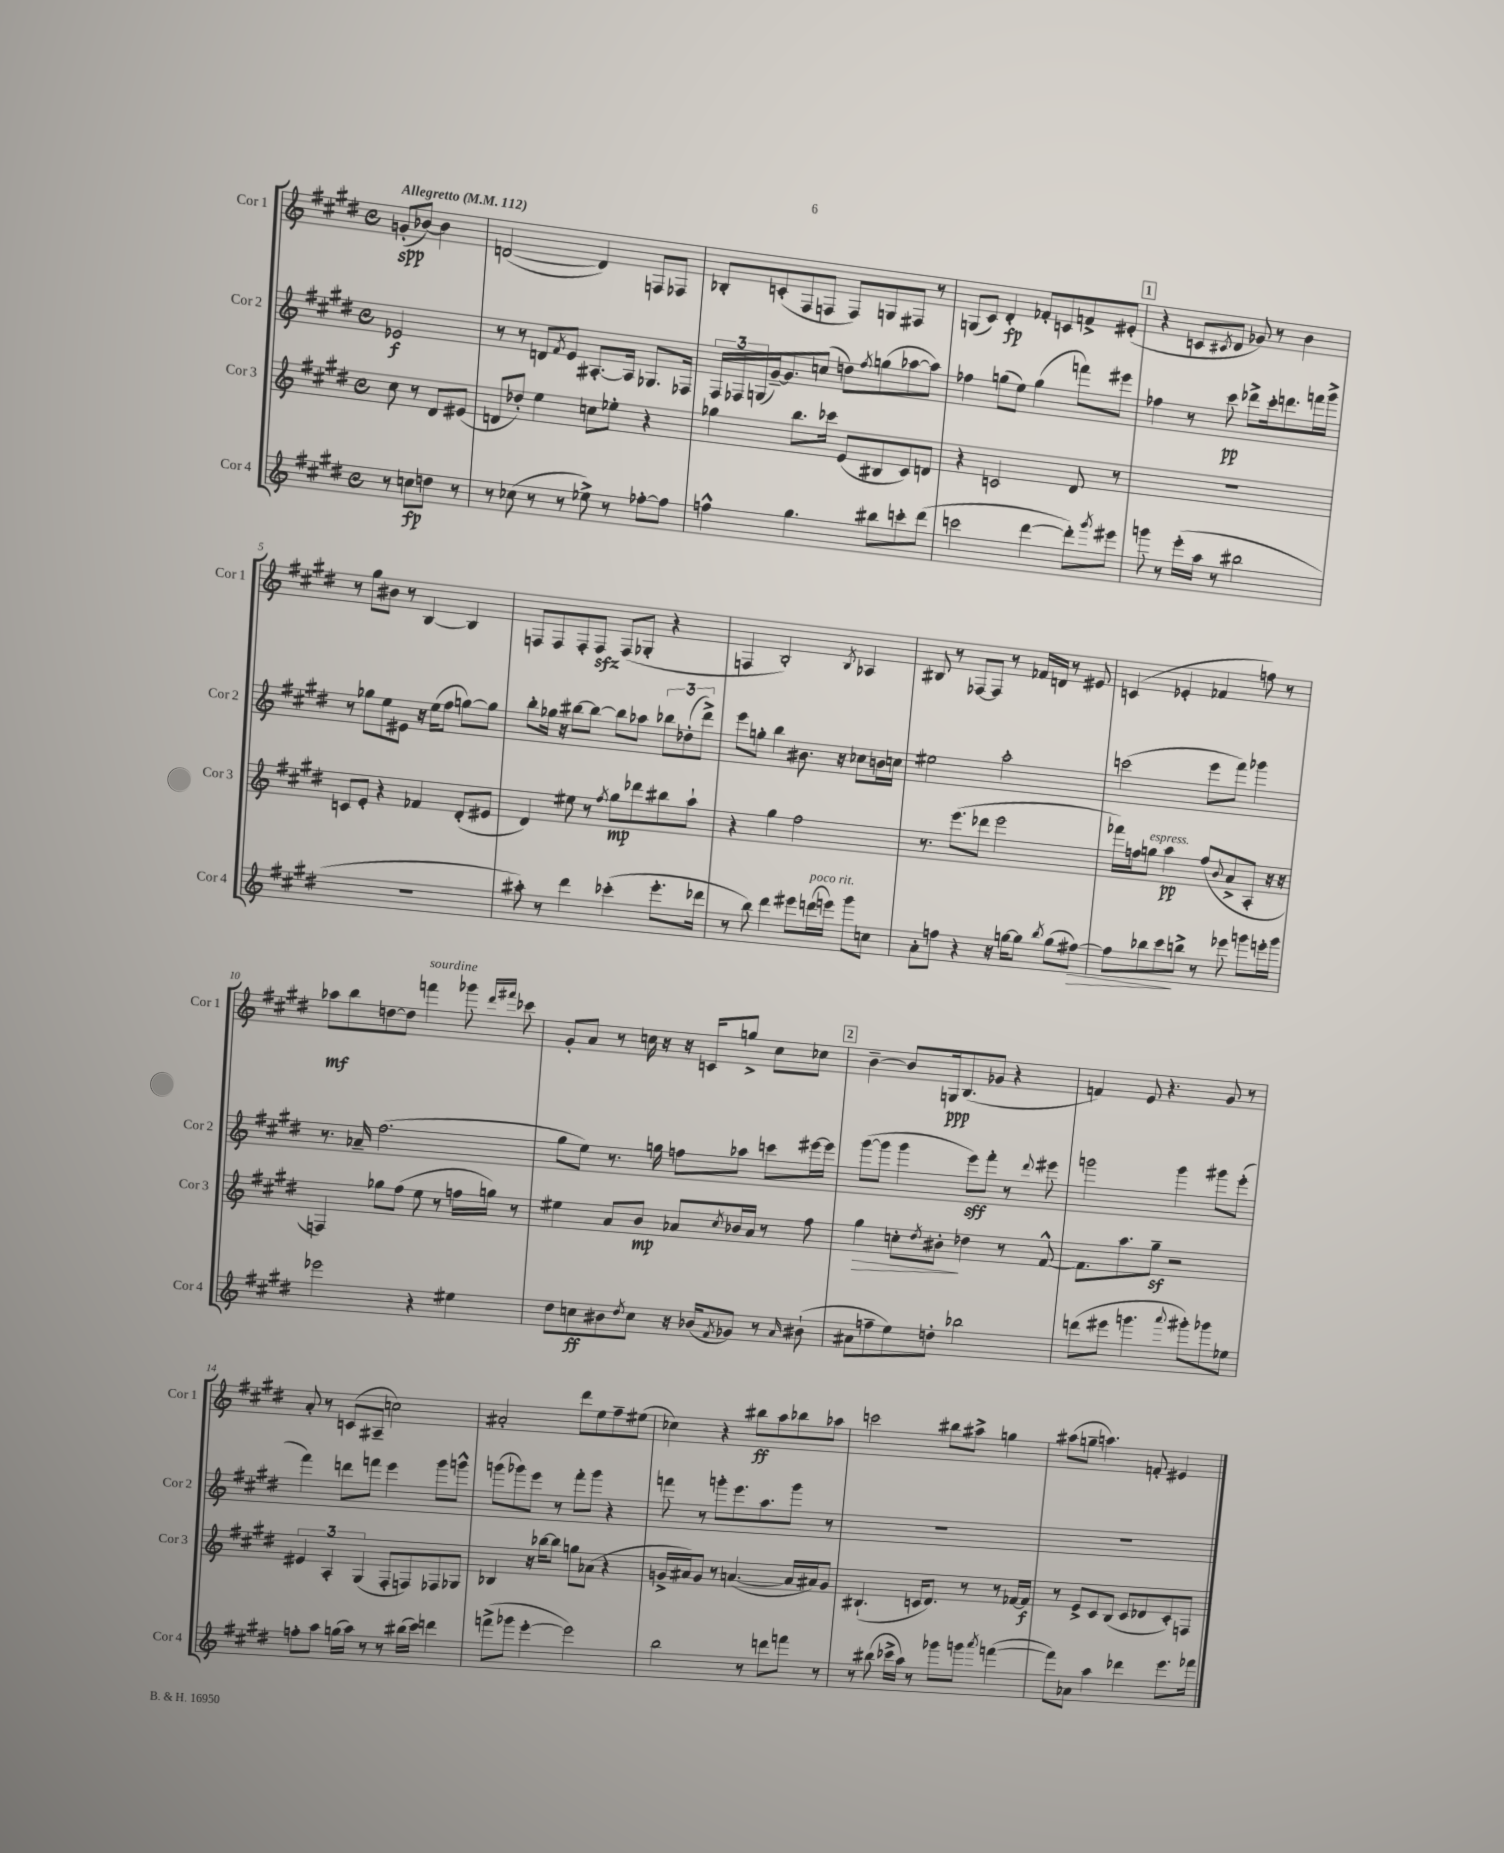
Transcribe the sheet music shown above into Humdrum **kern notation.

**kern	**dynam	**kern	**dynam	**kern	**dynam	**kern	**dynam
*part4	*part4	*part3	*part3	*part2	*part2	*part1	*part1
*staff4	*staff4	*staff3	*staff3	*staff2	*staff2	*staff1	*staff1
*I"Cor 4	*	*I"Cor 3	*	*I"Cor 2	*	*I"Cor 1	*
*I'Cor 4	*	*I'Cor 3	*	*I'Cor 2	*	*I'Cor 1	*
*clefG2	*	*clefG2	*	*clefG2	*	*clefG2	*
*k[f#c#g#d#]	*	*k[f#c#g#d#]	*	*k[f#c#g#d#]	*	*k[f#c#g#d#]	*
*M4/4	*	*M4/4	*	*M4/4	*	*M4/4	*
*met(c)	*	*met(c)	*	*met(c)	*	*met(c)	*
*MM112	*	*MM112	*	*MM112	*	*MM112	*
=	=	=	=	=	=	=	=
!	!	!	!	!	!	!LO:TX:a:B:t=Allegretto	!
8r	.	8cc#\	.	2e-X/	f	(8gn'/L	spp
8ccn\L	fp	8r	.	.	.	[8b-X/J)	.
8ddn\J	.	8d#/L	.	.	.	4b-\]	.
8r	.	(8e#X/J	.	.	.	.	.
=1	=1	=1	=1	=1	=1	=1	=1
8r	.	8dn/L	.	8r	.	([2dn/	.
(8cc-X\	.	8dd-X'/J)	.	8r	.	.	.
8r	.	4ee\	.	8dn/L	.	.	.
.	.	.	.	8qf#/	.	.	.
8r	.	.	.	8e/J	.	.	.
8ee-X^\)	.	8ccn\L	.	[8.A#X'/L	.	4d/])	.
8r	.	8ee-X'\J	.	.	.	.	.
.	.	.	.	16A#/Jk]	.	.	.
[8ff-X'\L	.	4r	.	8.G-X/L	.	8Fn/L	.
8ff-\J]	.	.	.	.	.	8F-X/J	.
.	.	.	.	16F-X/Jk	.	.	.
=2	=2	=2	=2	=2	=2	=2	=2
4ffn^^\	.	4gg-X\	.	24F#/LL	.	8B-X'/L	.
.	.	.	.	24F-X/	.	.	.
.	.	.	.	(24Gn/	.	.	.
.	.	.	.	[16g#~/J)	.	(8cn'/	.
.	.	.	.	8.g#/]	.	.	.
4.gg#\	.	8.bb\L	.	.	.	8F#/	.
.	.	.	.	(8ccn/J	.	8Fn/J	.
.	.	16ccc-X\Jk	.	.	.	.	.
.	.	(8e/L	.	8ddn\L)	.	8F/L)	.
.	.	.	.	8qff#/	.	.	.
8bb#X\L	.	8B#X/	.	(8ggn\	.	8Gn/	.
8cccn'\	.	8c#/)	.	[8aa-X\	.	8F#X/J	.
(8ddd#\J	.	8dn/J	.	8aa-\J])	.	8r	.
=3	=3	=3	=3	=3	=3	=3	=3
2cccn\	.	4r	.	4ff-X\	.	(8Gn/L	.
.	.	.	.	.	.	8c#/J)	.
.	.	2cn/	.	(8ggn\L	.	4d#'/	fp
.	.	.	.	8ee\J)	.	.	.
[4ddd#\	.	.	.	(4gg\	.	8f-X'/L	.
.	.	.	.	.	.	8cn/	.
8ddd#'\L])	.	8d#/	.	8fffn\L)	.	8fn^/	.
8qggg#/	.	.	.	.	.	.	.
8eee#X\J	.	8r	.	8eee#X\J	.	(8e#X'/J	.
!!LO:REH:place=s1:t=1
=4	=4	=4	=4	=4	=4	=4	=4
8gggn\	.	1r	.	4ff-X\	.	4r	.
8r	.	.	.	.	.	.	.
(16eee'\LL	.	.	.	8r	.	8cn/L	.
16aa\JJ	.	.	.	.	.	.	.
.	.	.	.	.	.	8qc#X/	.
8r	.	.	.	8ccc#\	pp	8d#/J	.
2bb#X\	.	.	.	8ddd-X^\L	.	8g-X/)	.
.	.	.	.	16ccc#'\k	.	8r	.
.	.	.	.	8.dddn\	.	.	.
.	.	.	.	.	.	4b\	.
.	.	.	.	16fffn\L	.	.	.
.	.	.	.	16ggg#^\JJ	.	.	.
!!LO:LB:g=z
=5	=5	=5	=5	=5	=5	=5	=5
1r	.	8cn/L	.	8r	.	8r	.
.	.	8e'/J	.	8gg-X\L	.	8gg#\L	.
.	.	4r	.	8ee\	.	8b#X\J	.
.	.	.	.	8e#X\J	.	8r	.
.	.	4f-X/	.	16r	.	[4B/	.
.	.	.	.	(16ee\KL	.	.	.
.	.	.	.	8ff#\J	.	.	.
.	.	(8d#'/L	.	[8ggn\L)	.	4B/]	.
.	.	8e#X/J	.	8gg\J]	.	.	.
=6	=6	=6	=6	=6	=6	=6	=6
8aa#X'\)	.	4d#/)	.	8bb'\L	.	8Fn/L	.
8r	.	.	.	16gg-X\Jk	.	8F/	.
.	.	.	.	16r	.	.	.
4ddd#\	.	8ee#X\	.	[8bb#X\L	.	8F'/	.
.	.	8r	.	8bb#\J_	.	8Fzz/J	.
.	.	8qff#/	.	.	.	.	.
(4ccc-X'\	.	8gg#\L	mp	8bb#\L]	.	(8F/L	.
.	.	8ddd-X\	.	8aa-X\J	.	8G-X'/J	.
8.eee'\L	.	8bb#X\	.	12bb-X\L	.	4r	.
.	.	.	.	(12dd-X'\	.	.	.
.	.	8aa`\J	.	.	.	.	.
.	.	.	.	12ddd#^\J)	.	.	.
16ddd-X\Jk	.	.	.	.	.	.	.
=7	=7	=7	=7	=7	=7	=7	=7
8r	.	4r	.	8eee\L	.	4Fn/	.
8bb\)	.	.	.	8ggn'\J	.	.	.
4ddd#\	.	4gg#\	.	4bb\	.	2B'/)	.
8eee#X\L	.	2ff#\	.	8.b#X\	.	.	.
!LO:TX:a:i:t=poco rit.	!	!	!	!	!	!	!
(16dddn\L	.	.	.	.	.	.	.
16eeen\JJ)	.	.	.	16r	.	.	.
.	.	.	.	.	.	8qB/	.
8ggg#\L	.	.	.	8cc-X\L	.	4A-X/	.
8ccn\J	.	.	.	16bn\L	.	.	.
.	.	.	.	16ccn\JJ	.	.	.
=8	=8	=8	=8	=8	=8	=8	=8
8a'\L	.	8.r	.	2ee#X\	.	8B#X/	.
8ffn\J	.	.	.	.	.	8r	.
.	.	(8.eee\L	.	.	.	.	.
4r	.	.	.	.	.	[8F-X/L	.
.	.	8ddd-X\J	.	.	.	8F-/J]	.
16r	.	2eee\	.	2aa'\	.	8r	.
[16ggn\KL	.	.	.	.	.	.	.
8gg\J]	.	.	.	.	.	16f-X/LL	.
.	.	.	.	.	.	16dn/JJ	.
8qbb/	.	.	.	.	.	.	.
(8gg\L	.	.	.	.	.	8r	.
!	!LO:HP:b	!	!	!	!	!	!
[8ff#X\J)	>	.	.	.	.	8e#X/	.
=9	=9	=9	=9	=9	=9	=9	=9
8ff#\L]	.	16fff-X\LL)	.	(2cccn\	.	(4cn/	.
.	.	16ffn\J	.	.	.	.	.
!	!	!LO:TX:a:i:t=espress.	!	!	!	!	!
8bb-X\	.	8ggn\J	.	.	.	.	.
8ccc#\	.	4aa\	pp	.	.	4e-X'/	.
8bbn^\J	]	.	.	.	.	.	.
8r	.	(8ff/L	.	8eee\L	.	4f-X/	.
.	.	8qqb/	.	.	.	.	.
8eee-X\	.	8a^/	.	8fff#\J)	.	.	.
8gggn\L	.	8A'/J	.	4ggg-X\	.	8ffn\)	.
16eeen'\L	.	16r	.	.	.	8r	.
16ggg\JJ	.	16r	.	.	.	.	.
!!LO:LB:g=z
=10	=10	=10	=10	=10	=10	=10	=10
2eee-X\	.	4Fn/)	.	8.r	.	8aa-X\L	mf
.	.	.	.	.	.	8bb\	.
.	.	.	.	16a-X~/	.	.	.
.	.	8gg-X\L	.	(2.ff#\	.	[8ddn\	.
.	.	(8ff#\J	.	.	.	8dd\J]	.
!	!	!	!	!	!	!LO:TX:a:i:t=sourdine	!
4r	.	8ee\	.	.	.	4fffn\	.
.	.	8r	.	.	.	.	.
4ee#X\	.	16ffn\LL	.	.	.	8ggg-X\	.
.	.	16ggn\JJ)	.	.	.	.	.
.	.	.	.	.	.	16qqddd#/LL	.
.	.	.	.	.	.	16qqfff#X/JJ	.
.	.	8r	.	.	.	8ccc-X\	.
=11	=11	=11	=11	=11	=11	=11	=11
8dd#\L	.	4ee#X\	.	8gg#\L	.	8g#'/L	.
8ccn\	ff	.	.	8ee\J)	.	8a/J	.
8b#X\	.	8a/L	.	8.r	.	8r	.
8qdd#/	.	.	.	.	.	.	.
8cc\J	.	8b/J	mp	.	.	16ccn\	.
.	.	.	.	16ggn\	.	16r	.
16r	.	8a-X/L	.	8ffn\L	.	16r	.
(16b-X/KL	.	.	.	.	.	16cn/KL	.
8qf#/	.	8qcc#/	.	.	.	.	.
8g-X/J)	.	16b-X/L	.	8aa-X\J	.	8ggn^/J	.
.	.	16a-/JJ	.	.	.	.	.
8r	.	8r	.	8cccn\L	.	8cc\L	.
16qqa/	.	.	.	.	.	.	.
(8b#X`\	.	8ff#\	.	[16eee#X\L	.	8cc-X\J	.
.	.	.	.	16eee#\JJ]	.	.	.
!!LO:REH:place=s1:t=2
=12	=12	=12	=12	=12	=12	=12	=12
!	!	!	!LO:HP:b	!	!	!	!
8a#X\L	.	4gg#\	>	([8ggg#\L	.	[4b~\	.
8ffn~\	.	.	.	8ggg#\J]	.	.	.
8ee\)	.	8ccn'\L	.	4ggg#\	.	8b/L]	.
.	.	8qdd#/	.	.	.	.	.
8ddn'\J	.	8b#X'\J	.	.	.	16Gn/k	ppp
.	.	.	.	.	.	(8.B/	.
2bb-X\	.	4dd-X\	]	8eee\L)	sff	.	.
.	.	.	.	8fff#'\J	.	8g-X/J	.
.	.	8r	.	8r	.	4r	.
.	.	.	.	8qqddd#/	.	.	.
.	.	[8f#^^/	.	8eee#X\	.	.	.
=13	=13	=13	=13	=13	=13	=13	=13
(8dddn\L	.	8.f#\L]	.	2gggn\	.	4fn/)	.
8eee#X\J	.	.	.	.	.	.	.
.	.	8.aa\	.	.	.	.	.
4.gggn\	.	.	.	.	.	8e/	.
.	.	8gg#z~\J	.	.	.	4.r	.
.	.	2r	.	4ggg\	.	.	.
8qqaaa/	.	.	.	.	.	.	.
8ggg#X'\L)	.	.	.	.	.	.	.
8ggg-X\	.	.	.	8ggg#X\L	.	8g#/	.
8ee-X\J	.	.	.	(8eee'\J	.	8r	.
!!LO:LB:g=z
=14	=14	=14	=14	=14	=14	=14	=14
8ffn'\L	.	6e#X/	.	4fff#\)	.	8a'/	.
8aa\J	.	.	.	.	.	8r	.
.	.	6A'/	.	.	.	.	.
(16ggn\LL	.	.	.	8dddn\L	.	(8cn/L	.
16aa\JJ)	.	.	.	.	.	.	.
.	.	(6G#/	.	.	.	.	.
8r	.	.	.	8fffn\J	.	8A#X~/J	.
8r	.	8F#'/L	.	4eee\	.	2ccn\)	.
(16bb#X\LL	.	8Fn/)	.	.	.	.	.
16ccc#\JJ)	.	.	.	.	.	.	.
4dddn\	.	8F-X/	.	8ggg#\L	.	.	.
.	.	8G-X/J	.	8gggn^^\J	.	.	.
=15	=15	=15	=15	=15	=15	=15	=15
(8fffn^\L	.	4B-X/	.	(8gggn\L	.	2a#X'/	.
8ggg-X\J	.	.	.	8ggg-X\)	.	.	.
[4eee'\	.	16r	.	8eee\J	.	.	.
.	.	[16bb-X\KL	.	.	.	.	.
.	.	8bb-\J]	.	8r	.	.	.
2eee\])	.	8ggn\L	.	8fff#'\L	.	8ddd#\L	.
.	.	(8a-X\J	.	8ggg-\J	.	8ee\	.
.	.	4r	.	4r	.	8ff#~\	.
.	.	.	.	.	.	(8ee#X\J	.
=16	=16	=16	=16	=16	=16	=16	=16
2bb\	.	16gn^/LL	.	8fffn\	.	4cc-X\)	.
.	.	16a#X/J)	.	.	.	.	.
.	.	8g/J	.	8r	.	.	.
.	.	8r	.	8gggn'\L	.	4r	.
.	.	([4.an/	.	8.eee\	.	.	.
8r	.	.	.	.	.	8bb#X\L	ff
.	.	.	.	8.aa\	.	.	.
8dddn\L	.	.	.	.	.	8aa\	.
8fffn\J	.	16a/LL]	.	8ggg\J	.	8bb-X\	.
.	.	16a#X/J)	.	.	.	.	.
8r	.	8g/J	.	8r	.	8aa-X\J	.
=17	=17	=17	=17	=17	=17	=17	=17
8r	.	(4.B#X`/	.	1r	.	2cccn\	.
(8bb#X\	.	.	.	.	.	.	.
16ccc-X^\LL	.	.	.	.	.	.	.
16aa\JJ)	.	.	.	.	.	.	.
8r	.	16cn/KL	.	.	.	.	.
.	.	8.d#/J)	.	.	.	.	.
8ggg-X\L	.	.	.	.	.	8bb#X\L	.
8gggn\J	.	8r	.	.	.	8aa#X^\J	.
8qaaa/	.	.	.	.	.	.	.
([4fffn\	.	8r	.	.	.	4ggn\	.
.	.	[16f-X/LL	.	.	.	.	.
.	.	16f-/JJ]	f	.	.	.	.
=18	=18	=18	=18	=18	=18	=18	=18
8fff\L])	.	8r	.	1r	.	(8aa#X\L	.
8a-X\J	.	8e^/L	.	.	.	8ggn~\J	.
4aa\	.	8c#/	.	.	.	4.aan\)	.
.	.	(8B/J	.	.	.	.	.
4ddd-X\	.	8c#/L	.	.	.	.	.
.	.	8d-X/	.	.	.	8fn'/	.
8.eee\L	.	8c#'/)	.	.	.	4e#X/	.
.	.	8Fn/J	.	.	.	.	.
16fff-X\Jk	.	.	.	.	.	.	.
==	==	==	==	==	==	==	==
*-	*-	*-	*-	*-	*-	*-	*-
